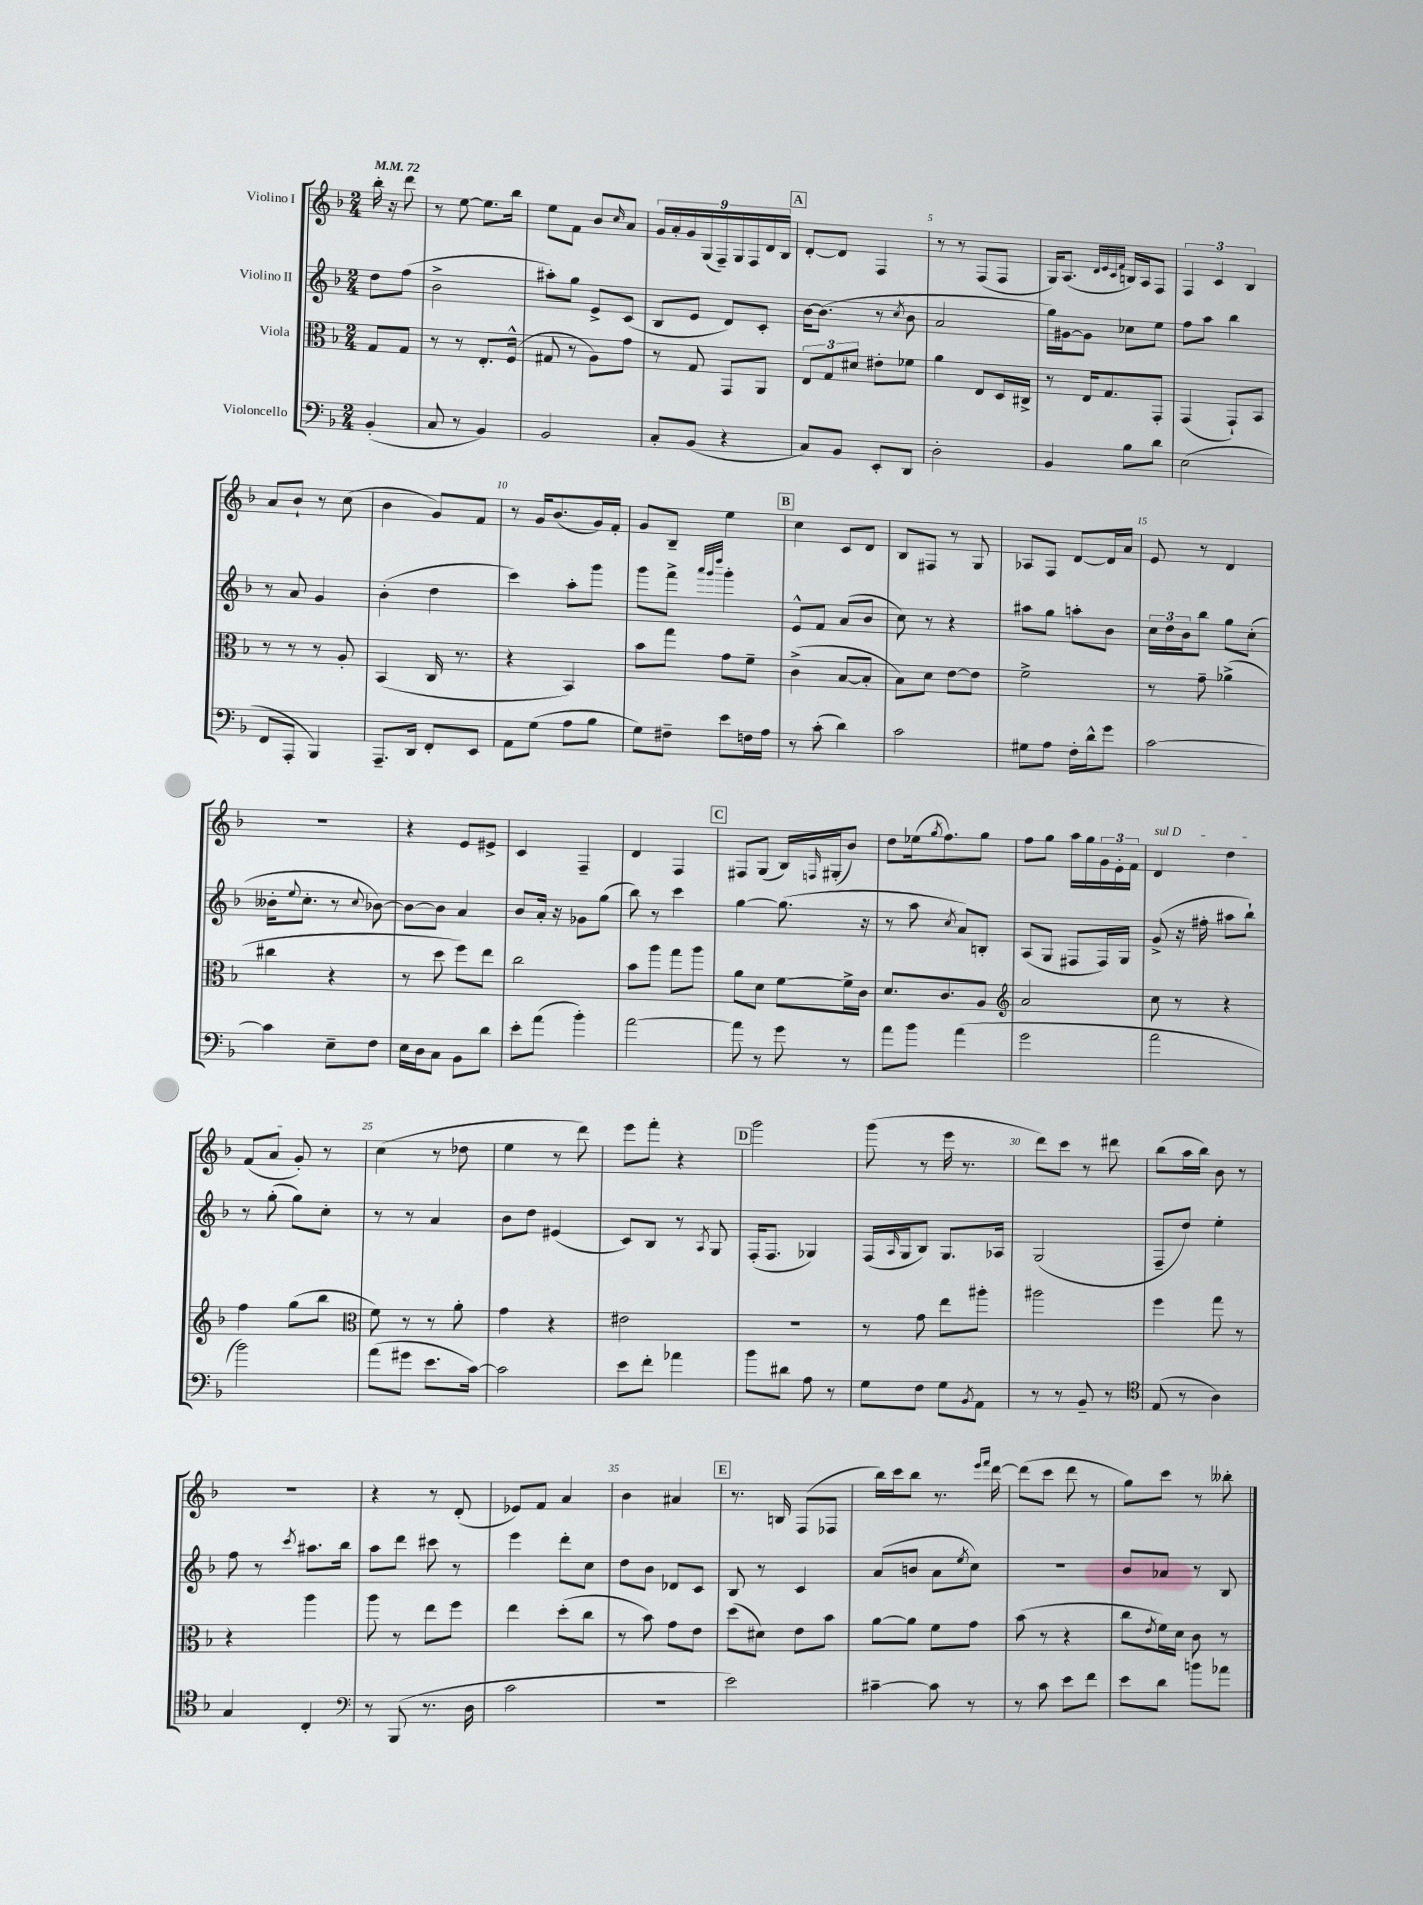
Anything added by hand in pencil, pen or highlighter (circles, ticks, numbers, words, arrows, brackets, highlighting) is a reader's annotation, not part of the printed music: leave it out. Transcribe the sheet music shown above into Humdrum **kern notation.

**kern	**kern	**kern	**kern
*part4	*part3	*part2	*part1
*staff4	*staff3	*staff2	*staff1
*I"Violoncello	*I"Viola	*I"Violino II	*I"Violino I
*clefF4	*clefC3	*clefG2	*clefG2
*k[b-]	*k[b-]	*k[b-]	*k[b-]
*M2/4	*M2/4	*M2/4	*M2/4
*MM72	*MM72	*MM72	*MM72
=	=	=	=
(4BB-'/	8G/L	8dd\L	16bb-'\
.	.	.	16r
.	8G/J	(8ff\J	8ddd\
=1	=1	=1	=1
8C/	8r	2b-^\	8r
8r	8r	.	[8ee\
4BB-/)	8.E'/L	.	8.ee\L]
.	(16F^^/Jk	.	16bb-\Jk
=2	=2	=2	=2
2BB-/	8G#X/	8aa#X'\L)	8ee\L
.	8r	8gg\J	8f\J
.	8A\L)	8e^/L	8b-/L
.	.	.	16qqcc/
.	8g\J	(8c/J	8a/J
=3	=3	=3	=3
8C'/L	8r	8B-/L	18g/LL
.	.	.	18a'/
.	.	.	18g/
(8BB-/J	8G/	8e/J	.
.	.	.	(18G/
.	.	.	18F~/)
4r	8GG/L	8d/L)	.
.	.	.	18G/
.	.	.	18F/
.	8AA/J	8c'/J	.
.	.	.	18d/
.	.	.	18B-/JJ
!!LO:REH:place=s1:t=A
=4	=4	=4	=4
8C/L)	12E/L	[16b-\KL	[8d'/L
.	.	(8.b-\J]	.
.	12G/	.	.
8BB-/J	.	.	8d/J]
.	12d#X/J	.	.
8EE'/L	8e#X'\L	8r	4F/
.	.	8qcc/	.
8DD/J	8f-X\J	8b-\	.
=5	=5	=5	=5
2D'\	4a\	2a/	8r
.	.	.	8r
.	8E/L	.	(8F/L
.	16D/L	.	8F/J
.	16C#X^/JJ	.	.
=6	=6	=6	=6
4BB-/	8r	16gg\LL)	16G/KL)
.	.	[16g#X\J	(8.A/J
.	16E/KL	8g#\J]	.
.	8.G/	.	.
.	.	.	32qqd/LLL
.	.	.	32qqe/
.	.	.	32qqc/
.	.	.	32qqf/JJJ
8B-\L	.	8cc-X\L	16Bn/LL)
.	.	.	16A/J
8d\J	8GG'/J	8ee\J	8F/J
=7	=7	=7	=7
(2E\	(4GG/	8ff\L	6F/
.	.	8aa\J	.
.	.	.	6c/
.	8GG`/L)	4bb-\	.
.	.	.	6B-/
.	8BB-/J	.	.
!!LO:LB:g=z
=8	=8	=8	=8
8FF/L	8r	8r	8a/L
8AAA'/J	8r	8a/	8b-`/J
4BBB-/)	8r	4g/	8r
.	8A'/	.	(8cc\
=9	=9	=9	=9
8.AAA~/L	(4BB-/	(4b-'\	4b-\
16DD/Jk	.	.	.
8FF'/L	16C/	4dd\	8g/L)
.	8.r	.	.
8EE/J	.	.	8f/J
=10	=10	=10	=10
8AA\L	4r	4ccc\)	8r
(8G\J	.	.	16g/KL
.	.	.	(8.b-/
8A\L	4BB-/)	8aa'\L	.
8B-\J	.	8ggg\J	16g/L)
.	.	.	16f'/JJ
=11	=11	=11	=11
8G\L)	8b-\L	8ggg\L	8g/L
8F#X~\J	8gg\J	8fff^\J	8B-~/J
.	.	32qqaaa/LLL	.
.	.	32qqggg/	.
.	.	32qqdddd/JJJ	.
8e\L	8g\L	4ggg'\	4ee\
16Fn\L	8f~\J	.	.
16A\JJ	.	.	.
!!LO:REH:place=s1:t=B
=12	=12	=12	=12
8r	(4c^\	8e^^/L	4cc\
(8c'\	.	8f/J	.
4d\)	[8B-/L	(8a/L	8c/L
.	8B-'/J]	8b-/J	8d/J
=13	=13	=13	=13
2c\	8B-\L)	8cc\)	8B-/L
.	8d\J	8r	8F#X/J
.	[8e\L	4r	8r
.	8e\J]	.	8G/
=14	=14	=14	=14
8G#X\L	2f^\	8aa#X\L	8A-X/L
8A\J	.	8gg\J	8F/J
16F'\LL	.	8aan'\L	[8d/L
16d^^\J	.	.	.
8g\J	.	8b-\J	16d/L]
.	.	.	16a/JJ
=15	=15	=15	=15
[2c\	8r	24cc\LL	8e/
.	.	24dd\	.
.	.	24b-\J	.
.	8g~\	8bb-\J	8r
.	(4a-X^\	8gg\L	4d/
.	.	(8cc'\J	.
!!LO:LB:g=z
=16	=16	=16	=16
4c\]	4cc#X\	16b--X'\KL	2r
.	.	8qqee/	.
.	.	8.cc'\J	.
8E~\L	4r	8r	.
.	.	8qqcc/	.
8F\J	.	[8b-X\)	.
=17	=17	=17	=17
16E\LL	8r	8b-\L_	4r
16D\J	.	.	.
8C\J	8dd\	8b-\J]	.
8BB-\L	8ff\L)	4a/	8e/L
8d\J	8ee\J	.	8e#X^/J
=18	=18	=18	=18
8e'\L	2cc\	8b-/L	4c/
(8a\J	.	16a'/Jk	.
.	.	16r	.
4b-'\)	.	8g-X\L	4F~/
.	.	(8gg\J	.
=19	=19	=19	=19
[2a\	8b-\L	8bb-\)	4d/
.	8aa\J	8r	.
.	8gg\L	4ccc\	4F/
.	8aa\J	.	.
!!LO:REH:place=s1:t=C
=20	=20	=20	=20
8a\]	8a\L	[4gg\	8F#X/L
8r	8d\J	.	(8G/J
8g\	[8f\L	(8.gg\]	16B-/LL)
.	.	.	16qqFn/
.	.	.	(16G#X'/J
8r	16f^\L]	.	8b-/J)
.	16c\JJ	16r	.
=21	=21	=21	=21
8a\L	8.d/L	8r	8dd\L
8b-\J	.	8aa\	(16ee-X\k
.	.	.	8qgg/
.	8.c/	.	8.ff\)
.	.	8qcc/	.
(4a\	.	8a/L)	.
.	8A/J	8Bn'/J	8gg\J
=22	=22	=22	=22
*	*clefG2	*	*
2g\	2a/	(8A/L	8ff\L
.	.	8G/J	8gg\J
.	.	8F#X/L	16aa\LL
.	.	.	16gg\
.	.	16F#/L)	24g\
.	.	.	24e'\
.	.	16G/JJ	.
.	.	.	24f\JJ
=23	=23	=23	=23
!	!	!	!LO:TX:a:i:t=sul D
2a\	8cc\	(8g^/	4d/
.	8r	16r	.
.	.	16ff#X'\	.
.	4r	8aa#X\L	4dd\
.	.	8bb-`\J)	.
!!LO:LB:g=z
=24	=24	=24	=24
2b-\)	4ff\	8r	(8f/L
.	.	(8gg'\	8a/J
.	(8gg\L	8gg\L)	8g'/)
.	8bb-\J	8cc'\J	8r
=25	=25	=25	=25
*	*clefC3	*	*
(8a\L	8f\)	8r	(4cc\
8g#X\J	8r	8r	.
8.e\L	8r	4a/	8r
.	8a'\	.	8dd-X\
[16c\Jk)	.	.	.
=26	=26	=26	=26
2c\]	4g\	8b-\L	4ee\
.	.	8dd\J	.
.	4r	(4e#X/	8r
.	.	.	8ddd\)
=27	=27	=27	=27
8e\L	2e#X\	8c/L)	8eee\L
8f'\J	.	8B-/J	8fff'\J
4a-X\	.	8r	4r
.	.	8qA/	.
.	.	8G/	.
!!LO:REH:place=s1:t=D
=28	=28	=28	=28
8b-\L	2r	(16F'/KL	2ggg\
.	.	8.F/J	.
8d#X\J	.	.	.
8A\	.	4G-X/)	.
8r	.	.	.
=29	=29	=29	=29
8G\L	8r	(16F/LL	(8ggg\
.	.	16qqA/	.
.	.	16G/J	.
8F\J	8g\	8B-/J)	8r
8G\L	8ee\L	8.G/L	16eee\
.	.	.	8.r
8qBB-/	.	.	.
8AA\J	8aa#X'\J	.	.
.	.	16A-X/Jk	.
=30	=30	=30	=30
8r	2aa#X\	(2G/	8ddd\L)
8r	.	.	8ccc\J
8BB-~/	.	.	8r
8r	.	.	8ddd#X\
=31	=31	=31	=31
*clefC4	*	*	*
(8E/	4ff\	8F~/L	(8bb-\L
8r	.	8dd/J)	16aa\L
.	.	.	16bb-\JJ)
4A\)	8gg\	4ee'\	8b-\
.	8r	.	8r
!!LO:LB:g=z
=32	=32	=32	=32
4G/	4r	8ff\	2r
.	.	8r	.
.	.	8qccc/	.
4C'/	4aa\	8.aa#X\L	.
.	.	16bb-\Jk	.
=33	=33	=33	=33
*clefF4	*	*	*
8r	8aa\	8aa\L	4r
(8BBB-/	8r	8ddd\J	.
8.r	8ee\L	8ccc#X\	8r
.	8ff\J	8r	(8d'/
16D\	.	.	.
=34	=34	=34	=34
2c\	4ee\	4eee\	8e-X/L)
.	.	.	8f/J
.	(8dd'\L	8ddd'\L	4a/
.	8cc\J	8cc\J	.
=35	=35	=35	=35
2r	8r	8dd\L	4b-\
.	8b-\)	8b-\J	.
.	8g\L	8d-X/L	4a#X/
.	8e\J	8c/J	.
!!LO:REH:place=s1:t=E
=36	=36	=36	=36
2e\)	(8dd\L	8B-/	8.r
.	8d#X\J)	8r	.
.	.	.	16Bn/
.	8e\L	4c/	(8F/L
.	8b-\J	.	8F-X/J
=37	=37	=37	=37
[4c#X~\	[8a\L	(8a/L	16bb-\LL)
.	.	.	16ccc\J
.	8a\J]	8bn/J	8bb-\J
8c#\]	8f\L	8a\L	8.r
.	.	8qee/	.
8r	8g\J	8cc\J)	.
.	.	.	16qqeee/LL
.	.	.	16qqfff/JJ
.	.	.	[16ddd\
=38	=38	=38	=38
8r	(8b-\	2r	(8ddd\L]
8c\	8r	.	8ccc\J
8e\L	4r	.	8ddd\
8f\J	.	.	8r
=39	=39	=39	=39
8e\L	8cc\L	8b-/L	8gg\L)
.	8qe/	.	.
8d\J	16f\L)	8a-X/J	8ccc\J
.	16d\JJ	.	.
8bn\L	8c\	8r	8r
8a-X\J	8r	8B-/	8bb--X'\
==	==	==	==
*-	*-	*-	*-
